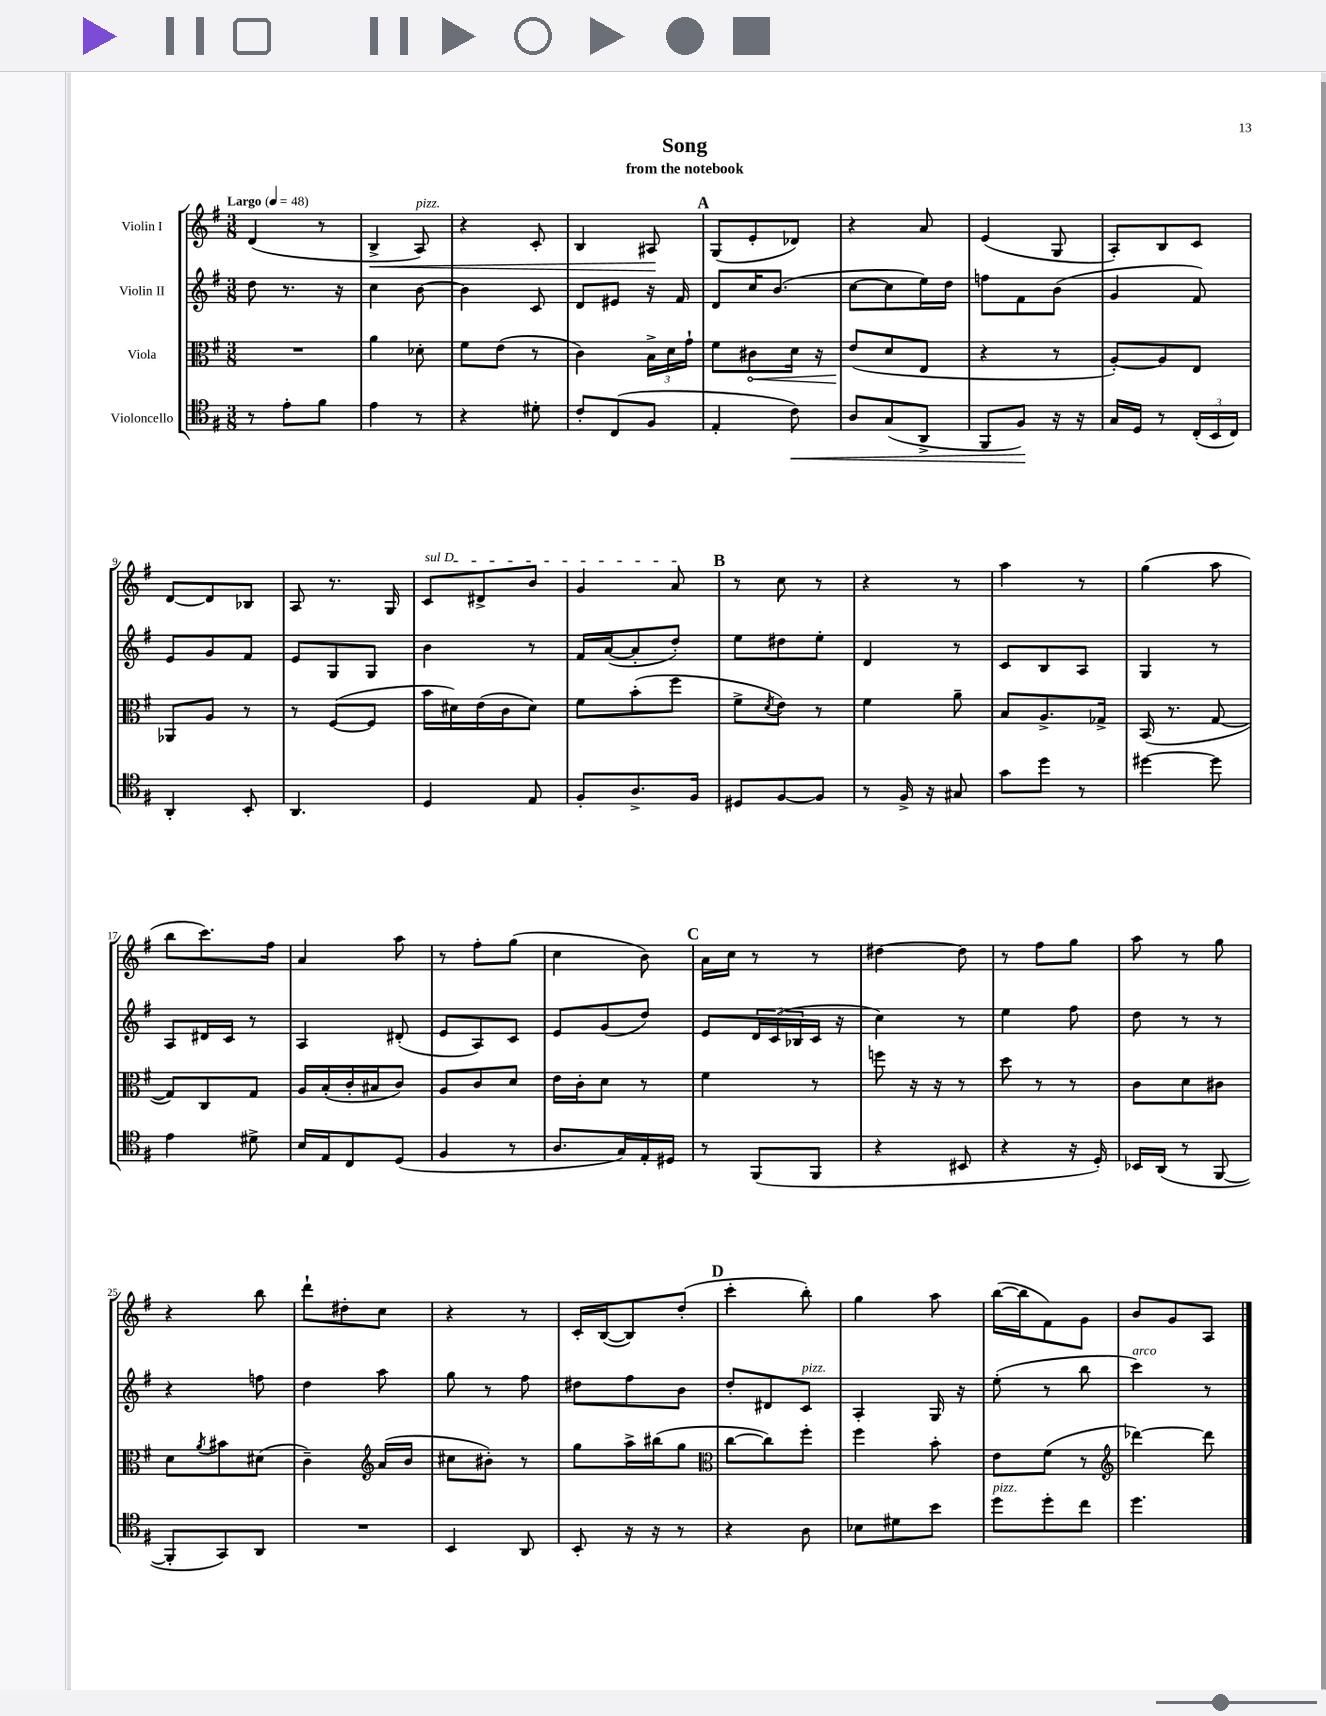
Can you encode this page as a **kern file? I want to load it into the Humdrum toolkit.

**kern	**dynam	**kern	**dynam	**kern	**kern	**dynam
*part4	*part4	*part3	*part3	*part2	*part1	*part1
*staff4	*staff4	*staff3	*staff3	*staff2	*staff1	*staff1
*I"Violoncello	*	*I"Viola	*	*I"Violin II	*I"Violin I	*
*clefC4	*	*clefC3	*	*clefG2	*clefG2	*
*k[f#]	*	*k[f#]	*	*k[f#]	*k[f#]	*
*M3/8	*	*M3/8	*	*M3/8	*M3/8	*
*MM48	*	*MM48	*	*MM48	*MM48	*
=1	=1	=1	=1	=1	=1	=1
!	!	!	!	!	!LO:TX:a:B:t=Largo	!
8r	.	4.r	.	8dd\	(4d/	.
8e'\L	.	.	.	8.r	.	.
8f#\J	.	.	.	.	8r	.
.	.	.	.	16r	.	.
=2	=2	=2	=2	=2	=2	=2
!	!	!	!	!	!	!LO:HP:b
4e\	.	4a\	.	4cc\	4B^/	<
!	!	!	!	!	!LO:TX:a:i:t=pizz.	!
8r	.	8d-X'\	.	[8b\	8A/)	.
=3	=3	=3	=3	=3	=3	=3
4r	.	8f#\L	.	4b\]	4r	.
.	.	(8e\J	.	.	.	.
8d#X'\	.	8r	.	8c/	8c'/	.
=4	=4	=4	=4	=4	=4	=4
8c'/L	.	4c\)	.	8d/L	4B/	.
(8C/	.	.	.	8e#X/J	.	.
8F#/J	.	24B^\LL	.	16r	8A#X/	.
.	.	24d\	.	.	.	.
.	.	.	.	16f#/	.	.
.	.	24g`\JJ	.	.	.	.
.	.	.	.	.	.	[
!!LO:REH:place=s1:t=A
=5	=5	=5	=5	=5	=5	=5
4E'/	.	8f#\L	.	8d/L	(8G/L	.
!	!	!	!LO:HP:b	!	!	!
.	.	8c#X\	<	16cc/K	8e'/	.
.	.	.	.	(8.b/J	.	.
!	!LO:HP:b	!	!	!	!	!
8c\)	<	16d\Jk	.	.	8d-X/J)	.
.	.	16r	.	.	.	.
=6	=6	=6	=6	=6	=6	=6
8A/L	.	(8e/L	.	[8cc\L	4r	.
(8G/	.	8d/	[	8cc\]	.	.
8AA^/J	.	8E/J	.	16ee\L)	8a/	.
.	.	.	.	16dd\JJ	.	.
=7	=7	=7	=7	=7	=7	=7
8FF#/L	.	4r	.	8ffn\L	(4e/	.
8F#/J)	.	.	.	8f#\	.	.
16r	[	8r	.	(8b\J	8G/	.
16r	.	.	.	.	.	.
=8	=8	=8	=8	=8	=8	=8
16G/LL	.	[8A'/L)	.	4g/	8A'/L)	.
16D/JJ	.	.	.	.	.	.
8r	.	8A/]	.	.	8B/	.
(24C'/LL	.	8E/J	.	8f#/)	8c/J	.
24BB/	.	.	.	.	.	.
24C/JJ)	.	.	.	.	.	.
!!LO:LB:g=z
=9	=9	=9	=9	=9	=9	=9
4AA'/	.	8AA-X/L	.	8e/L	[8d/L	.
.	.	8A/J	.	8g/	8d/]	.
8BB'/	.	8r	.	8f#/J	8B-X/J	.
=10	=10	=10	=10	=10	=10	=10
4.AA/	.	8r	.	8e/L	8A/	.
.	.	([8F#/L	.	8G/	8.r	.
.	.	8F#/J]	.	8G/J	.	.
.	.	.	.	.	16G/	.
=11	=11	=11	=11	=11	=11	=11
!	!	!	!	!	!LO:TX:a:i:t=sul D	!
4D/	.	16b\LL	.	4b\	8c/L	.
.	.	16d#X\)	.	.	.	.
.	.	(16e\	.	.	8d#X^/	.
.	.	16c\J	.	.	.	.
8E/	.	8d#\J)	.	8r	8b/J	.
=12	=12	=12	=12	=12	=12	=12
8F#'/L	.	8f#\L	.	16f#/LL	4g/	.
.	.	.	.	([16a/J	.	.
8.A^/	.	(8b'\	.	8a'/]	.	.
.	.	8ff#\J	.	8dd'/J)	8a/	.
16F#/Jk	.	.	.	.	.	.
!!LO:REH:place=s1:t=B
=13	=13	=13	=13	=13	=13	=13
8D#X/L	.	8f#^\L	.	8ee\L	8r	.
.	.	8qd/	.	.	.	.
[8F#/	.	8e\J)	.	8dd#X\	8cc\	.
8F#/J]	.	8r	.	8ee'\J	8r	.
=14	=14	=14	=14	=14	=14	=14
8r	.	4f#\	.	4d/	4r	.
16F#^/	.	.	.	.	.	.
16r	.	.	.	.	.	.
8G#X/	.	8a~\	.	8r	8r	.
=15	=15	=15	=15	=15	=15	=15
8g\L	.	8B/L	.	8c/L	4aa\	.
8dd\J	.	8.A^/	.	8B/	.	.
8r	.	.	.	8A/J	8r	.
.	.	16G-X^/Jk	.	.	.	.
=16	=16	=16	=16	=16	=16	=16
[4dd#X\	.	(16BB/	.	4G/	(4gg\	.
.	.	8.r	.	.	.	.
8dd#\]	.	[8G/	.	8r	8aa\	.
!!LO:LB:g=z
=17	=17	=17	=17	=17	=17	=17
4e\	.	8G/L])	.	8A/L	8bb\L	.
.	.	8C/	.	16d#X/L	8.ccc\)	.
.	.	.	.	16c/JJ	.	.
8d#X^\	.	8G/J	.	8r	.	.
.	.	.	.	.	16ff#\Jk	.
=18	=18	=18	=18	=18	=18	=18
16B/LL	.	16A/LL	.	4A/	4a/	.
16E/J	.	(16B'/	.	.	.	.
8C/	.	16c'/	.	.	.	.
.	.	16B#X/J	.	.	.	.
(8D/J	.	8c/J)	.	(8d#X'/	8aa\	.
=19	=19	=19	=19	=19	=19	=19
4F#/	.	8A/L	.	8e/L	8r	.
.	.	8c/	.	8A/)	8ff#'\L	.
8r	.	8d/J	.	8c/J	(8gg\J	.
=20	=20	=20	=20	=20	=20	=20
8.A/L	.	16e\LL	.	8e/L	4cc\	.
.	.	16c'\J	.	.	.	.
.	.	8d\J	.	(8g/	.	.
16G/L)	.	.	.	.	.	.
16E'/	.	8r	.	8dd/J)	8b\)	.
16D#X/JJ	.	.	.	.	.	.
!!LO:REH:place=s1:t=C
=21	=21	=21	=21	=21	=21	=21
8r	.	4f#\	.	8e/L	16a\LL	.
.	.	.	.	.	16cc\JJ	.
(8FF#/L	.	.	.	24d/L	8r	.
.	.	.	.	(24c/	.	.
.	.	.	.	24B-X/	.	.
8FF#/J	.	8r	.	16c/JJ	8r	.
.	.	.	.	16r	.	.
=22	=22	=22	=22	=22	=22	=22
4r	.	8ffn\	.	4cc\)	[4dd#X\	.
.	.	16r	.	.	.	.
.	.	16r	.	.	.	.
8BB#X/	.	8r	.	8r	8dd#\]	.
=23	=23	=23	=23	=23	=23	=23
4r	.	8dd\	.	4ee\	8r	.
.	.	8r	.	.	8ff#\L	.
16r	.	8r	.	8ff#\	8gg\J	.
16D'/)	.	.	.	.	.	.
=24	=24	=24	=24	=24	=24	=24
16BB-X/LL	.	8c\L	.	8dd\	8aa\	.
(16AA/JJ	.	.	.	.	.	.
8r	.	8d\	.	8r	8r	.
[8FF#/	.	8c#X\J	.	8r	8gg\	.
!!LO:LB:g=z
=25	=25	=25	=25	=25	=25	=25
8FF#'/L]	.	8d\L	.	4r	4r	.
.	.	8qa/	.	.	.	.
8GG/)	.	8b#X\	.	.	.	.
8AA/J	.	(8d#X\J	.	8ffn\	8bb\	.
=26	=26	=26	=26	=26	=26	=26
4.r	.	4c~\)	.	4dd\	8ddd`\L	.
.	.	.	.	.	8dd#X'\	.
*	*	*clefG2	*	*	*	*
.	.	(16a/LL	.	8aa\	8cc\J	.
.	.	16b/JJ	.	.	.	.
=27	=27	=27	=27	=27	=27	=27
4BB/	.	8cc#X\L	.	8gg\	4r	.
.	.	8b#X'\J)	.	8r	.	.
8AA/	.	8r	.	8ff#\	8r	.
=28	=28	=28	=28	=28	=28	=28
8BB'/	.	8gg\L	.	8dd#X\L	16c'/LL	.
.	.	.	.	.	([16B/J	.
16r	.	16aa^\L	.	8ff#\	8B/])	.
16r	.	(16bb#X\J	.	.	.	.
8r	.	8gg\J	.	8b\J	(8dd'/J	.
!!LO:REH:place=s1:t=D
=29	=29	=29	=29	=29	=29	=29
*	*	*clefC3	*	*	*	*
4r	.	[8cc\L	.	8dd'/L	4ccc'\	.
.	.	8cc\])	.	8d#X/	.	.
!	!	!	!	!LO:TX:a:i:t=pizz.	!	!
8A\	.	8ff#'\J	.	8c/J	8bb'\)	.
=30	=30	=30	=30	=30	=30	=30
8B-X\L	.	4ff#\	.	4A'/	4gg\	.
8d#X\	.	.	.	.	.	.
8b\J	.	8b'\	.	16G/	8aa\	.
.	.	.	.	16r	.	.
=31	=31	=31	=31	=31	=31	=31
!LO:TX:a:i:t=pizz.	!	!	!	!	!	!
8dd\L	.	8e\L	.	(8ee'\	([16bb\LL	.
.	.	.	.	.	16bb\J]	.
8dd'\	.	(8f#\J	.	8r	8f#\)	.
8cc\J	.	8r	.	8bb\	8g\J	.
=32	=32	=32	=32	=32	=32	=32
*	*	*clefG2	*	*	*	*
!	!	!	!	!LO:TX:a:i:t=arco	!	!
4.dd\	.	[4ddd-X\)	.	4ccc\)	8b/L	.
.	.	.	.	.	8g/	.
.	.	8ddd-\]	.	8r	8A/J	.
==	==	==	==	==	==	==
*-	*-	*-	*-	*-	*-	*-
